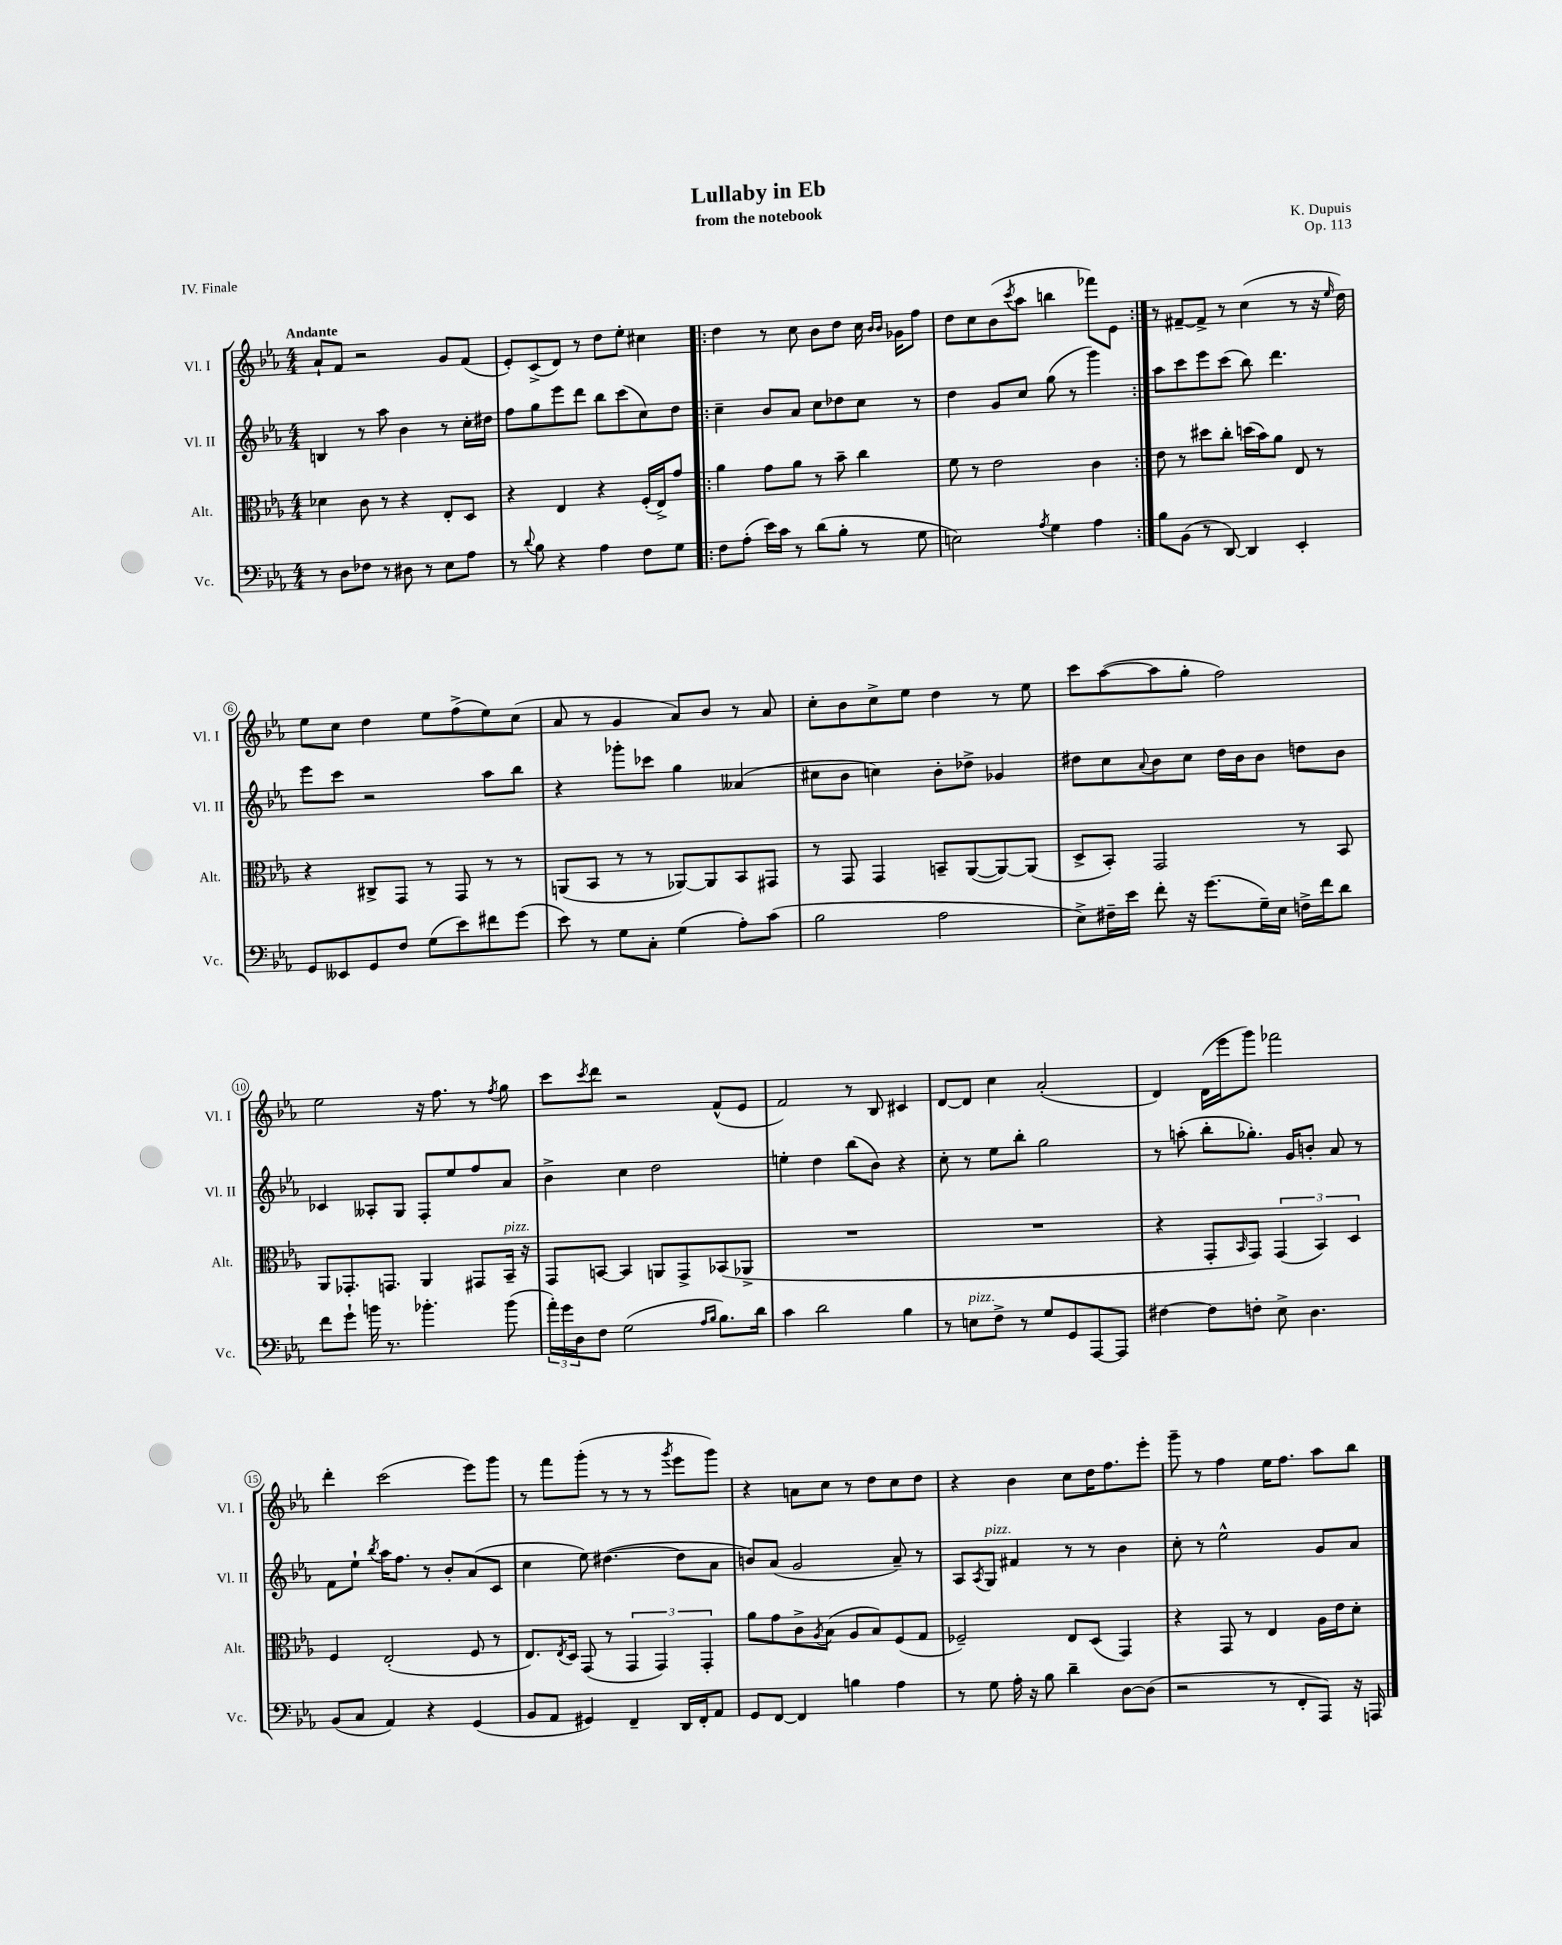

**kern	**kern	**kern	**kern
*staff4	*staff3	*staff2	*staff1
*clefF4	*clefC3	*clefG2	*clefG2
*k[b-e-a-]	*k[b-e-a-]	*k[b-e-a-]	*k[b-e-a-]
*M4/4	*M4/4	*M4/4	*M4/4
8r	4d-\	4B/	8a-`/L
8D\L	.	.	8f/J
8F-\J	8c\	8r	2r
8r	8r	8aa-\	.
8D#\	4r	4b-\	.
8r	.	.	.
8E-\L	8E-'/L	8r	8g/L
8A-\J	8D/J	16cc'\LL	(8f/J
.	.	16dd#\JJ	.
=	=	=	=
8r	4r	8ff\L	8e-'/L)
8qqd/	.	.	.
8B-\	.	8gg\	(8c^/
4r	4E-/	8eee-\	8d/J)
.	.	8ddd\J	8r
4A-\	4r	8bb-\L	8dd\L
.	.	(8ccc\	8ee-'\J
8F\L	(16F'/LL	8cc\)	4cc#\
.	16E-^/J)	.	.
8G\J	8g/J	8dd\J	.
=!|:	=!|:	=!|:	=!|:
8F\L	4a-\	4cc~\	4dd\
(8A-'\J	.	.	.
16e-\LL)	8g\L	8b-/L	8r
16c\JJ	.	.	.
8r	8a-\J	8a-/J	8cc\
(8d\L	8r	8cc\L	8b-\L
8B-'\J	8b-~\	8dd-\	8dd\J
8r	4cc\	8cc\J	16cc\
.	.	.	16qqb-/LL
.	.	.	16qqb-/JJ
.	.	.	16g-\LK
8G\	.	8r	8ff\J
=	=	=	=
2E\)	8f\	4dd\	8dd\L
.	8r	.	8cc\
.	2e-\	8g/L	(8b-\
.	.	.	8qccc/
.	.	8cc/J	8aa-\J
8qA-/	.	.	.
4G\	.	(8gg\	4bb\
.	.	8r	.
4A-\	4c\	4ggg\)	8fff-\L)
.	.	.	8e-\J
=:|!	=:|!	=:|!	=:|!
8B-\L	8e-\	8aa-\L	8r
(8BB-\J	8r	8ccc\	[8f#~/L
8r	8dd#\L	8eee-\	8f#^/]J
[8DD/)	8cc'\J	(8ccc\J	8r
4DD/]	(16dd\LL	8bb-\)	(4cc\
.	16b-\J)	.	.
.	8a-\J	4.ddd\	.
4EE-'/	8E-/	.	8r
.	8r	.	16r
.	.	.	16qqee-/
.	.	.	16dd\)
=	=	=	=
8GG/L	4r	8eee-\L	8ee-\L
8EE--/	.	8ccc\J	8cc\J
8GG/	8C#^/L	2r	4dd\
8F/J	8GG/J	.	.
(8G\L	8r	.	8ee-\L
8e-\)	8GG/	.	(8ff^\
8f#\	8r	8aa-\L	8ee-\)
(8g\J	8r	8bb-\J	(8cc\J
=	=	=	=
8e-\)	(8AA/L	4r	8a-/
8r	8BB-/J	.	8r
8G\L	8r	8ggg-'\L	4g/
8C'\J	8r	8ccc-\J	.
(4G\	[8AA-/L)	4gg\	8a-/L)
.	8AA-/]	.	8b-/J
8A-'\L)	8BB-/	(4a--/	8r
(8c\J	8GG#/J	.	8a-/
=	=	=	=
2B-\	8r	8cc#\L	8cc'\L
.	8GG/	8b-\J	8b-\
.	4GG/	4cc\)	8cc^\
.	.	.	8ee-\J
2A-\	8BB~/L	8b-'\L	4dd\
.	([8AA-/	8dd-^\J	.
.	8AA-/_)	4g-/	8r
.	(8AA-/]J	.	8ee-\
=	=	=	=
8E-^\L)	8D^/L	8dd#\L	8ccc\L
16F#~\L	8BB-'/J)	8cc\	([8aa-\
16e-\JJ	.	.	.
.	.	8qqa-/	.
8f'\	2GG/	8b-\	8aa-\]
16r	.	8cc\J	8gg'\J
(8.g\L	.	.	.
.	.	16dd#\LL	2ff\)
.	.	16b-\J	.
16G~\L)	.	8b-\J	.
16E-\JJ	.	.	.
16F^\LL	8r	8dd\L	.
16f\J	.	.	.
8d\J	8BB-/	8b-\J	.
=	=	=	=
8f\L	8AA-/L	4c-/	2ee-\
8g`\J	8.GG-'/	.	.
16b\	.	8A--'/L	.
8.r	8.GG/J	.	.
.	.	8G/J	.
4.b-'\	4AA-/	8F'/L	16r
.	.	.	8.ff\
.	.	8ee-/	.
.	8GG#/L	8ff/	8r
.	.	.	8qff/
(8b-\	16BB-~/Jk	8a-/J	8gg\
.	16r	.	.
=	=	=	=
24a-'\LL)	8GG/L	4b-^\	8ccc\L
24g\	.	.	.
24D\J	.	.	.
.	.	.	8qccc/
8F\J	[8BB/J	.	8ddd\J
(2G\	4BB/]	4cc\	2r
.	8AA/L	2dd\	.
.	8GG^/	.	.
16qqA-/LL	.	.	.
16qqB-/JJ	.	.	.
8.B-\L)	(8BB-/	.	(8f^^/L
.	8AA-^/J	.	8e-/J
16d\Jk	.	.	.
=	=	=	=
4c\	1r	4ee'\	2f/)
2d\	.	4dd\	.
.	.	(8bb-\L	8r
.	.	8b-\J)	8B-/
4B-\	.	4r	4c#/
=	=	=	=
8r	1r	8cc'\	[8d/L
8E\L	.	8r	8d/]J
8F^\J	.	8ee-\L	4cc\
8r	.	8bb-'\J	.
8G/L	.	2gg\	(2a-'/
8GG/	.	.	.
[8AAA-/	.	.	.
8AAA-/]J	.	.	.
=	=	=	=
[4F#\	4r	8r	4d/)
.	.	(8aa'\	.
8F#\]L	8GG'/L	8bb-'\L	(16d\LL
.	.	.	16eee-\J
.	16qqBB-/	.	.
8F'\J	8GG/J)	8.gg-'\J)	8ggg\J)
8E-^\	(6GG/	.	2fff-\
.	.	16g/LK	.
4.D\	.	8b'/J	.
.	6BB-/)	.	.
.	.	8a-/	.
.	6D/	.	.
.	.	8r	.
=	=	=	=
(8BB-/L	4F/	8f\L	4ddd'\
8C/J	.	8ee-`\J	.
.	.	8qbb-/	.
4AA-/)	(2E-'/	16aa-\LK	(2ccc\
.	.	8.ff\J	.
4r	.	8r	.
.	.	8b-'/L	.
(4GG/	8F/	(8a-/	8eee-\L)
.	8r	8c/J	8ggg\J
=	=	=	=
8BB-/L	8.E-/L)	4cc\	8r
8AA-/J	.	.	8fff\L
.	8qE-/	.	.
.	16D/Jk	.	.
4GG#/)	(8GG/	8ee-\)	(8ggg'\J
.	8r	([4.dd#\	8r
4FF~/	6GG/	.	8r
.	.	.	8r
.	6GG/)	.	.
.	.	.	8qggg/
16DD/LL	.	8dd#\]L	8eee-\L
16FF'/J	.	.	.
.	6GG'/	.	.
8AA-/J	.	8a-\J	8ggg\J)
=	=	=	=
8GG/L	8a-\L	8b/L)	4r
[8FF/J	8g\	(8a-/J	.
4FF/]	8c^\	2g/	8a\L
.	8qA-/	.	.
.	(8B-\J	.	8cc\J
4B\	8A-/L	.	8r
.	8B-/)	.	8dd\L
4A-\	(8F/	8a-~/)	8cc\
.	8G/J	8r	8dd\J
=	=	=	=
8r	2F-~/)	8A-/L	4r
.	.	8qA-/	.
8G\	.	8G/J	.
16A-'\	.	4f#/	4b-\
16r	.	.	.
8B-\	.	.	.
4d~\	8E-/L	8r	8cc\L
.	(8D/J	8r	16dd\K
.	.	.	8.ff\
[8D\L	4GG/)	4b-\	.
(8D\]J	.	.	8eee-'\J
=	=	=	=
2r	4r	8cc'\	8ggg~\
.	.	8r	8r
.	8GG/	2ee-^^\	4ff\
.	8r	.	.
8r	4E-/	.	16ee-\LK
.	.	.	8.ff\J
8FF'/L	.	.	.
8AAA-/J)	16A-\LL	8g/L	8aa-\L
.	16e-\J	.	.
16r	8d'\J	8a-/J	8bb-\J
16AAA/	.	.	.
==	==	==	==
*-	*-	*-	*-
